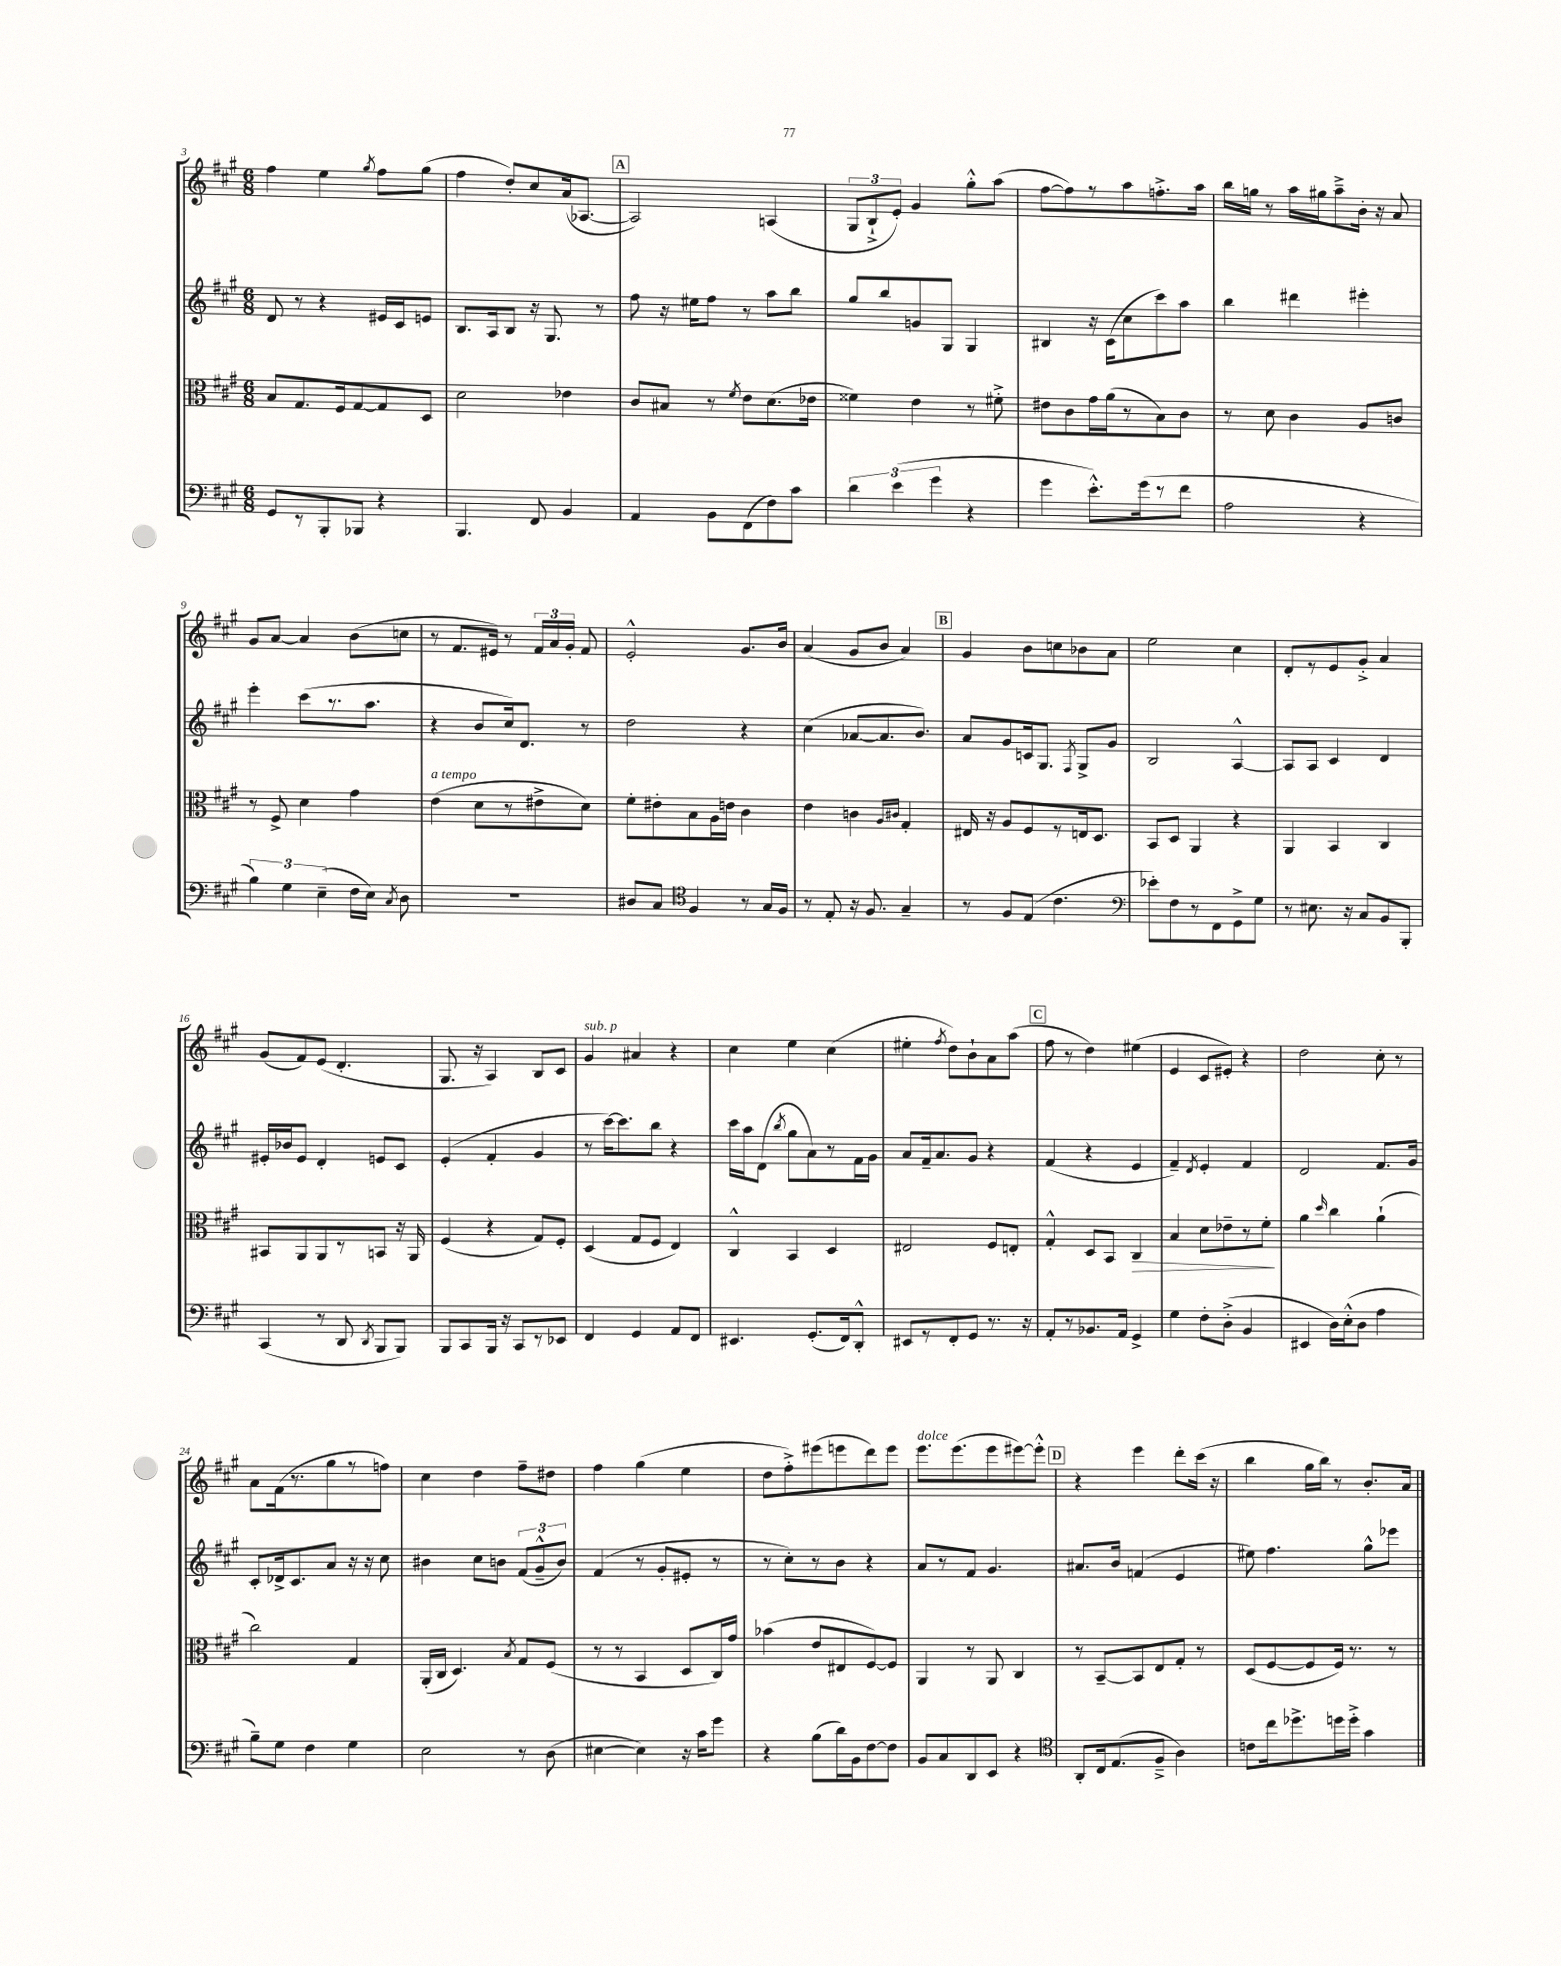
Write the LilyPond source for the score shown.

<<
\new StaffGroup <<
\new Staff = "s0" {
    \clef treble \key a \major \numericTimeSignature \time 6/8
    \autoBeamOff fis''4 e''4 \acciaccatura { gis''8 } fis''8[ gis''8]( |
    fis''4 d''8[-.) cis''8 a'16( aes8.]~ |
    \mark \markup { \box "A" } aes2) a4( |
    \tuplet 3/2 { gis8[ b8-!-> e'8]-.) } gis'4 gis''8[-.-^ a''8]( |
    fis''8[~ fis''8) r8 a''8 f''8.-.-> a''16] |
    b''16[ g''16] r8 a''16[ gis''16 a''8---> b'16]-. r16 a'8 |
    gis'8[ a'8]~ a'4 b'8[( c''8] |
    r8 fis'8.[ eis'16]) r8 \tuplet 3/2 { fis'16[ a'16 gis'16]-. } fis'8 |
    e'2-.-^ gis'8.[ b'16] |
    a'4( gis'8[ b'8] a'4) |
    \mark \markup { \box "B" } gis'4 b'8[ c''8 bes'8 a'8] |
    e''2 cis''4 |
    d'8[-. r8 e'8 gis'8]-.-> a'4 |
    gis'8[( fis'8) e'8]( d'4.-. |
    gis8. r16 a4) b8[ cis'8] |
    gis'4^\markup { \italic "sub. p" } ais'4 r4 |
    cis''4 e''4 cis''4( |
    eis''4-. \acciaccatura { fis''8 } d''8[) b'8-! a'8 a''8]( |
    \mark \markup { \box "C" } fis''8 r8 d''4) eis''4( |
    e'4 cis'8[ eis'8]-.) r4 |
    d''2 cis''8-. r8 |
    a'8[ fis'16( r8. gis''8 r8 f''8]) |
    cis''4 d''4 fis''8[-- dis''8] |
    fis''4 gis''4( e''4 |
    d''8[ fis''8-.->) eis'''8( e'''8 d'''8) e'''8] |
    e'''8.[^\markup { \italic "dolce" } e'''8.( e'''8 eis'''8~) eis'''8]-.-^ |
    \mark \markup { \box "D" } r4 e'''4 d'''8[-. cis'''16]( r16 |
    b''4 gis''16[ b''16]) r8 b'8.[-. a'16] \bar "|." |
}
\new Staff = "s1" {
    \clef treble \key a \major \numericTimeSignature \time 6/8
    \autoBeamOff d'8 r8 r4 eis'16[ cis'16 e'8] |
    b8.[ a16 b8] r16 gis8. r8 |
    \mark \markup { \box "A" } fis''8 r16 eis''16[ fis''8] r8 a''8[ b''8] |
    gis''8[ b''8 g'8 gis8] gis4 |
    bis4 r16 cis'16[( cis''8 cis'''8) a''8] |
    b''4 dis'''4 eis'''4-. |
    e'''4-. cis'''8[( r8. a''8.] |
    r4 b'8[ cis''16) d'8.] r8 |
    d''2 r4 |
    cis''4( aes'8[~ aes'8. b'8.]) |
    \mark \markup { \box "B" } a'8[ gis'8 c'16 gis8.] \acciaccatura { fis8 } gis8[-> gis'8] |
    b2 a4~-^ |
    a8[ a8] cis'4 d'4 |
    eis'16[-. bes'16 eis'8] d'4-. e'8[ cis'8] |
    e'4-.( fis'4-. gis'4 |
    r8 cis'''16[~) cis'''8. b''8] r4 |
    cis'''16[ a''16 d'8]( \acciaccatura { b''8 } gis''8[ a'8) r8 fis'16 gis'16] |
    a'8[ fis'16-- a'8. gis'8] r4 |
    \mark \markup { \box "C" } fis'4( r4 e'4 |
    fis'4--) \acciaccatura { d'8 } e'4-. fis'4 |
    d'2 fis'8.[ gis'16] |
    cis'8[-. des'16-> cis'8. a'8] r16 r16 cis''8 |
    bis'4 cis''8[ b'8] \tuplet 3/2 { fis'8[( gis'8---^ b'8]) } |
    fis'4( r8 gis'8[-. eis'8]-. r8 |
    r8 cis''8[-.) r8 b'8] r4 |
    a'8[ r8 fis'8] gis'4. |
    \mark \markup { \box "D" } ais'8.[ b'16] f'4( e'4 |
    eis''8) fis''4. gis''8[-^ ees'''8] \bar "|." |
}
\new Staff = "s2" {
    \clef alto \key a \major \numericTimeSignature \time 6/8
    \autoBeamOff b8[ gis8. fis16 gis8~ gis8 d8] |
    d'2 ees'4 |
    \mark \markup { \box "A" } cis'8[ bis8] r8 \acciaccatura { fis'8 } e'8[ d'8.( ees'16] |
    fisis'4) e'4 r8 fis'8-.-> |
    eis'8[ cis'8 gis'16 a'16( r8 b8) cis'8] |
    r8 d'8 cis'4 a8[ c'8] |
    r8 fis8-> d'4 gis'4 |
    e'4^\markup { \italic "a tempo" }( d'8[ r8 eis'8-> d'8]) |
    fis'8[-. eis'8-. b8 a16 e'16] cis'4 |
    e'4 c'4 \grace { a16[ cis'16] } gis4-. |
    \mark \markup { \box "B" } eis16 r16 a8[ fis8 r8 e16 d8.] |
    b,8[ d8] a,4 r4 |
    a,4 b,4 cis4 |
    bis,8[ a,8 a,8 r8 b,8] r16 a,16 |
    fis4( r4 gis8[) fis8]-. |
    d4( gis8[ fis8] e4) |
    cis4-^ b,4 d4 |
    eis2 fis8[ e8]-. |
    \mark \markup { \box "C" } gis4-.-^ d8[ b,8] cis4\> |
    b4 d'8[ ees'8-- r8 fis'8]-.\! |
    a'4 \grace { d''16 } cis''4 a'4-!( |
    cis''2) gis4 |
    a,16[-.( cis16] d4.) \acciaccatura { b8 } gis8[ fis8]( |
    r8 r8 b,4 d8[ cis16) gis'16] |
    bes'4( e'8[ eis8 fis8~) fis8] |
    a,4 r8 a,8 cis4 |
    \mark \markup { \box "D" } r8 b,8[~-- b,8 e8 gis8]-. r8 |
    d8[( fis8~ fis8 fis16]) r8. r8 \bar "|." |
}
\new Staff = "s3" {
    \clef bass \key a \major \numericTimeSignature \time 6/8
    \autoBeamOff gis,8[ r8 b,,8-. bes,,8] r4 |
    b,,4. fis,8 b,4 |
    \mark \markup { \box "A" } a,4 b,8[ fis,8( fis8) cis'8] |
    \tuplet 3/2 { d'4 e'4( gis'4 } r4 |
    gis'4 e'8.[-.-^) gis'16( r8 fis'8] |
    a2 r4 |
    \tuplet 3/2 { b4) gis4 e4--( } fis16[ e16]) \acciaccatura { cis8 } d8 |
    R2. |
    dis8[ cis8] \clef tenor fis4 r8 gis16[ fis16] |
    r8 e8-. r16 fis8. gis4-- |
    \mark \markup { \box "B" } r8 fis8[ e8]( cis'4. |
    \clef bass ees'8[-.) fis8 r8 fis,8 gis,8-> gis8] |
    r8 eis8. r16 cis8[ b,8 b,,8]-. |
    cis,4( r8 d,8 \acciaccatura { d,8 } b,,8[ b,,8]) |
    b,,8[ cis,8 b,,16] r16 cis,8[ r8 ees,8] |
    fis,4 gis,4 a,8[ fis,8] |
    eis,4. gis,8.[-.( fis,16) d,8]-.-^ |
    eis,8[ r8 fis,8-. gis,8] r8. r16 |
    \mark \markup { \box "C" } a,8[-. r8 bes,8. a,16] gis,4-> |
    gis4 fis8[-. d8]-.->( b,4 |
    eis,4 d16[) e16-.-^( d8] a4 |
    b8[--) gis8] fis4 gis4 |
    e2 r8 d8( |
    eis4~ eis4) r16 cis'16[ gis'8] |
    r4 b8[( d'16) b,16 fis8~ fis8] |
    b,8[ cis8 d,8 e,8] r4 |
    \mark \markup { \box "D" } \clef tenor a,8[-. cis16 e8.( fis8]---> a4) |
    c'8[ cis''16 des''8.-> d''16 d''16]-.-> gis'4 \bar "|." |
}
>>
>>
\layout { \context { \Score currentBarNumber = #3 } }
